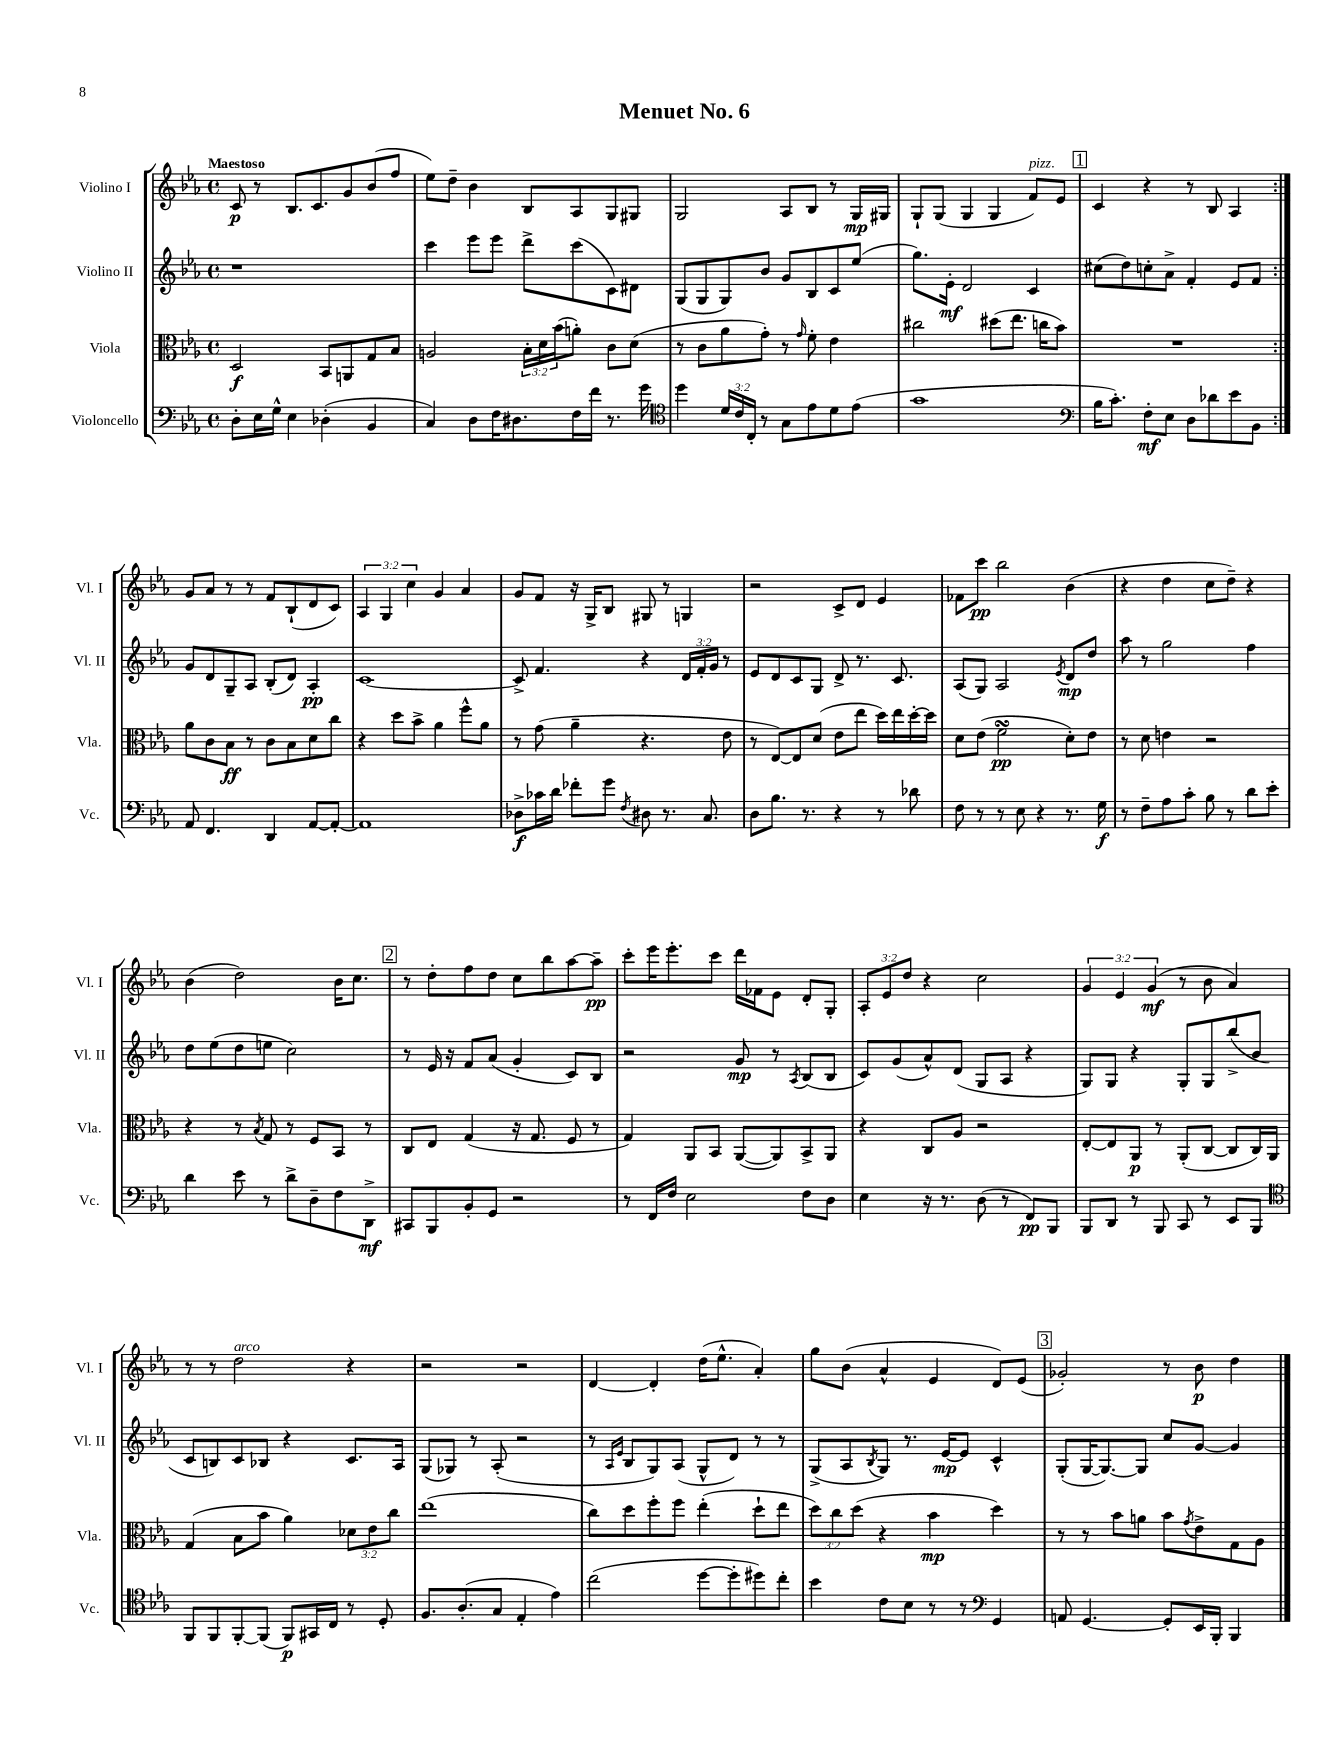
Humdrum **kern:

**kern	**dynam	**kern	**dynam	**kern	**dynam	**kern	**dynam
*part4	*part4	*part3	*part3	*part2	*part2	*part1	*part1
*staff4	*staff4	*staff3	*staff3	*staff2	*staff2	*staff1	*staff1
*I"Violoncello	*	*I"Viola	*	*I"Violino II	*	*I"Violino I	*
*I'Vc.	*	*I'Vla.	*	*I'Vl. II	*	*I'Vl. I	*
*clefF4	*	*clefC3	*	*clefG2	*	*clefG2	*
*k[b-e-a-]	*	*k[b-e-a-]	*	*k[b-e-a-]	*	*k[b-e-a-]	*
*M4/4	*	*M4/4	*	*M4/4	*	*M4/4	*
*met(c)	*	*met(c)	*	*met(c)	*	*met(c)	*
=1	=1	=1	=1	=1	=1	=1	=1
!	!	!	!	!	!	!LO:TX:a:B:t=Maestoso	!
8D'\L	.	2D/	f	1r	.	8c/	p
16E-\L	.	.	.	.	.	8r	.
16G^^\JJ	.	.	.	.	.	.	.
4E-\	.	.	.	.	.	8.B-/L	.
.	.	.	.	.	.	8.c/	.
(4D-X'\	.	8BB-/L	.	.	.	.	.
.	.	8AAn/	.	.	.	8g/	.
4BB-/	.	8G/	.	.	.	(8b-/	.
.	.	8B-/J	.	.	.	8ff/J	.
=2	=2	=2	=2	=2	=2	=2	=2
4C/)	.	2An/	.	4ccc\	.	8ee-\L)	.
.	.	.	.	.	.	8dd~\J	.
8D\L	.	.	.	8eee-\L	.	4b-\	.
16F\K	.	.	.	8eee-\J	.	.	.
8.D#X\	.	.	.	.	.	.	.
.	.	24B-'\LL	.	8ddd^\L	.	8B-/L	.
.	.	24d\	.	.	.	.	.
.	.	(24b-\J	.	.	.	.	.
16F\L	.	8an'\J)	.	(8ccc\	.	8A-/	.
16f\JJ	.	.	.	.	.	.	.
8.r	.	8c\L	.	8c\)	.	8G/	.
.	.	(8d\J	.	8d#X\J	.	8G#X/J	.
16g\	.	.	.	.	.	.	.
=3	=3	=3	=3	=3	=3	=3	=3
*clefC4	*	*	*	*	*	*	*
4dd\	.	8r	.	(8G/L	.	2G/	.
.	.	8c\L	.	8G/	.	.	.
24d/LL	.	8a-\	.	8G/)	.	.	.
24c/	.	.	.	.	.	.	.
24C'/JJ	.	.	.	.	.	.	.
8r	.	8g'\J)	.	8b-/J	.	.	.
8G\L	.	8r	.	8g/L	.	8A-/L	.
.	.	16qqg/	.	.	.	.	.
8e-\	.	8f'\	.	8B-/	.	8B-/J	.
8d\	.	4e-\	.	8c/	.	8r	.
(8e-\J	.	.	.	(8ee-/J	.	16G/LL	mp
.	.	.	.	.	.	16G#X/JJ	.
=4	=4	=4	=4	=4	=4	=4	=4
1g	.	2cc#X\	.	8.gg\L)	.	8G`/L	.
.	.	.	.	.	.	(8G/J	.
.	.	.	.	16e-'\Jk	mf	.	.
.	.	.	.	2d/	.	4G/	.
.	.	(8dd#X\L	.	.	.	4G/	.
.	.	8.ee-\J	.	.	.	.	.
!	!	!	!	!	!	!LO:TX:a:i:t=pizz.	!
.	.	.	.	4c/	.	8f/L)	.
.	.	16ccn\KL	.	.	.	.	.
.	.	8b-\J)	.	.	.	8e-/J	.
!!LO:REH:place=s1:t=1
=5	=5	=5	=5	=5	=5	=5	=5
*clefF4	*	*	*	*	*	*	*
16B-\KL	.	1r	.	(8cc#X\L	.	4c/	.
8.c'\J)	.	.	.	.	.	.	.
.	.	.	.	8dd\)	.	.	.
8F'\L	mf	.	.	8ccn'\	.	4r	.
8E-\J	.	.	.	8a-^\J	.	.	.
8D\L	.	.	.	4f'/	.	8r	.
8d-X\	.	.	.	.	.	8B-/	.
8e-\	.	.	.	8e-/L	.	4A-/	.
8BB-\J	.	.	.	8f/J	.	.	.
!!LO:LB:g=z
=6:|!	=6:|!	=6:|!	=6:|!	=6:|!	=6:|!	=6:|!	=6:|!
8AA-/	.	8a-\L	.	8g/L	.	8g/L	.
4.FF/	.	8c\	.	8d/	.	8a-/J	.
.	.	8B-\J	ff	8G~/	.	8r	.
.	.	8r	.	8A-/J	.	8r	.
4DD/	.	8c\L	.	(8B-'/L	.	8f/L	.
.	.	8B-\	.	8d/J)	.	(8B-`/	.
[8AA-/L	.	8d\	.	4A-'/	pp	8d/	.
8AA-'/J_	.	8cc\J	.	.	.	8c/J)	.
=7	=7	=7	=7	=7	=7	=7	=7
1AA-]	.	4r	.	[1c	.	6A-/	.
.	.	.	.	.	.	6G/	.
.	.	8dd\L	.	.	.	.	.
.	.	.	.	.	.	6cc\	.
.	.	8b-^\J	.	.	.	.	.
.	.	4a-\	.	.	.	4g/	.
.	.	8ff^^\L	.	.	.	4a-/	.
.	.	8a-\J	.	.	.	.	.
=8	=8	=8	=8	=8	=8	=8	=8
8D-X^\L	f	8r	.	8c^/]	.	8g/L	.
16c-X\L	.	(8g\	.	4.f/	.	8f/J	.
16d\JJ	.	.	.	.	.	.	.
8f-X'\L	.	4a-~\	.	.	.	16r	.
.	.	.	.	.	.	16G^/KL	.
8g\J	.	.	.	.	.	8B-/J	.
8qF/	.	.	.	.	.	.	.
8D#X\	.	4.r	.	4r	.	8G#X/	.
8.r	.	.	.	.	.	8r	.
.	.	.	.	24d/LL	.	4Gn/	.
.	.	.	.	24f'/	.	.	.
8.C/	.	.	.	.	.	.	.
.	.	.	.	24g/JJ	.	.	.
.	.	8e-\	.	8r	.	.	.
=9	=9	=9	=9	=9	=9	=9	=9
8D\L	.	8r	.	8e-/L	.	2r	.
8.B-\J	.	[8E-/L)	.	8d/	.	.	.
.	.	8E-/]	.	8c/	.	.	.
8.r	.	.	.	.	.	.	.
.	.	(8d/J	.	8G/J	.	.	.
4r	.	8e-\L	.	8d^/	.	8c^/L	.
.	.	8ee-\J	.	8.r	.	8d/J	.
8r	.	16dd\LL)	.	.	.	4e-/	.
.	.	16ee-\	.	8.c/	.	.	.
8d-X\	.	[16dd'\	.	.	.	.	.
.	.	16dd\JJ]	.	.	.	.	.
=10	=10	=10	=10	=10	=10	=10	=10
8F\	.	8d\L	.	(8A-/L	.	8f-X\L	.
8r	.	(8e-\J	.	8G/J)	.	8ccc\J	pp
8r	.	2fsSSS\	pp	2A-/	.	2bb-\	.
8E-\	.	.	.	.	.	.	.
4r	.	.	.	.	.	.	.
.	.	.	.	8qe-/	.	.	.
8.r	.	8d'\L)	.	8d/L	mp	(4b-\	.
.	.	8e-\J	.	8dd/J	.	.	.
16G\	f	.	.	.	.	.	.
=11	=11	=11	=11	=11	=11	=11	=11
8r	.	8r	.	8aa-\	.	4r	.
8F~\L	.	8d\	.	8r	.	.	.
8A-\	.	4en\	.	2gg\	.	4dd\	.
8c'\J	.	.	.	.	.	.	.
8B-\	.	2r	.	.	.	8cc\L	.
8r	.	.	.	.	.	8dd~\J)	.
8d\L	.	.	.	4ff\	.	4r	.
8e-'\J	.	.	.	.	.	.	.
!!LO:LB:g=z
=12	=12	=12	=12	=12	=12	=12	=12
4d\	.	4r	.	8dd\L	.	(4b-\	.
.	.	.	.	(8ee-\	.	.	.
8e-\	.	8r	.	8dd\	.	2dd\)	.
.	.	8qB-/	.	.	.	.	.
8r	.	8G/	.	8een\J	.	.	.
8d^\L	.	8r	.	2cc\)	.	.	.
8D~\	.	8F/L	.	.	.	.	.
8F\	.	8BB-/J	.	.	.	16b-\KL	.
.	.	.	.	.	.	8.cc\J	.
8DD^\J	mf	8r	.	.	.	.	.
!!LO:REH:place=s1:t=2
=13	=13	=13	=13	=13	=13	=13	=13
8CC#X/L	.	8C/L	.	8r	.	8r	.
8BBB-/	.	8E-/J	.	16e-/	.	8dd'\L	.
.	.	.	.	16r	.	.	.
8BB-'/	.	(4G/	.	8f/L	.	8ff\	.
8GG/J	.	.	.	(8a-/J	.	8dd\J	.
2r	.	16r	.	4g'/	.	8cc\L	.
.	.	8.G/	.	.	.	.	.
.	.	.	.	.	.	8bb-\	.
.	.	8F/	.	8c/L)	.	[8aa-\	.
.	.	8r	.	8B-/J	.	8aa-~\J]	pp
=14	=14	=14	=14	=14	=14	=14	=14
8r	.	4G/)	.	2r	.	8ccc'\L	.
16FF/LL	.	.	.	.	.	16eee-\K	.
16F/JJ	.	.	.	.	.	8.eee-'\	.
2E-\	.	8AA-/L	.	.	.	.	.
.	.	8BB-/J	.	.	.	8ccc\J	.
.	.	([8AA-/L	.	8g/	mp	16ddd\LL	.
.	.	.	.	.	.	16f-X\J	.
.	.	8AA-/])	.	8r	.	8e-\J	.
.	.	.	.	8qA-/	.	.	.
8F\L	.	8BB-^/	.	(8B-/L	.	8d'/L	.
8D\J	.	8AA-/J	.	8B-/J	.	8G'/J	.
=15	=15	=15	=15	=15	=15	=15	=15
4E-\	.	4r	.	8c/L)	.	12A-'/L	.
.	.	.	.	.	.	12e-/	.
.	.	.	.	(8g/	.	.	.
.	.	.	.	.	.	12dd/J	.
16r	.	8C/L	.	8a-^^/)	.	4r	.
8.r	.	.	.	.	.	.	.
.	.	8A-/J	.	(8d/J	.	.	.
(8D\	.	2r	.	8G/L	.	2cc\	.
8r	.	.	.	8A-/J	.	.	.
8FF/L)	pp	.	.	4r	.	.	.
8BBB-/J	.	.	.	.	.	.	.
=16	=16	=16	=16	=16	=16	=16	=16
8BBB-/L	.	[8E-'/L	.	8G/L)	.	6g/	.
8DD/J	.	8E-/]	.	8G/J	.	.	.
.	.	.	.	.	.	6e-/	.
8r	.	8AA-/J	p	4r	.	.	.
.	.	.	.	.	.	(6g/	mf
8BBB-/	.	8r	.	.	.	.	.
8CC/	.	(8AA-'/L	.	8G'/L	.	8r	.
8r	.	[8C/J	.	8G/	.	8b-\	.
8EE-/L	.	8C/L]	.	(8bb-^/	.	4a-/)	.
8BBB-/J	.	16C/L)	.	8b-/J	.	.	.
.	.	16AA-/JJ	.	.	.	.	.
!!LO:LB:g=z
=17	=17	=17	=17	=17	=17	=17	=17
*clefC4	*	*	*	*	*	*	*
8FF/L	.	(4G/	.	8c/L	.	8r	.
8FF/	.	.	.	8Bn/)	.	8r	.
!	!	!	!	!	!	!LO:TX:a:i:t=arco	!
[8FF'/	.	8B-\L	.	8c/	.	2dd\	.
(8FF/J]	.	8b-\J	.	8B-X/J	.	.	.
8FF/L)	p	4a-\)	.	4r	.	.	.
16GG#X/L	.	.	.	.	.	.	.
16C/JJ	.	.	.	.	.	.	.
8r	.	12d-X\L	.	8.c/L	.	4r	.
.	.	12e-\	.	.	.	.	.
8D'/	.	.	.	.	.	.	.
.	.	12cc\J	.	.	.	.	.
.	.	.	.	16A-/Jk	.	.	.
=18	=18	=18	=18	=18	=18	=18	=18
8.F/L	.	(1ee-	.	(8G/L	.	2r	.
.	.	.	.	8G-X/J)	.	.	.
(8.A-'/	.	.	.	.	.	.	.
.	.	.	.	8r	.	.	.
8G/J	.	.	.	(8A-'/	.	.	.
4E-'/	.	.	.	2r	.	2r	.
4e-\)	.	.	.	.	.	.	.
=19	=19	=19	=19	=19	=19	=19	=19
(2cc\	.	8cc\L)	.	8r	.	[4d/	.
.	.	.	.	16qqA-/LL	.	.	.
.	.	.	.	16qqe-/JJ	.	.	.
.	.	8dd\	.	8B-/L	.	.	.
.	.	8ff'\	.	8G/)	.	4d'/]	.
.	.	8ff\J	.	(8A-/J	.	.	.
[8dd\L	.	(4ee-'\	.	8G^^/L	.	(16dd\KL	.
.	.	.	.	.	.	8.ee-^^\J	.
8dd'\]	.	.	.	8d/J)	.	.	.
8dd#X\)	.	8dd`\L	.	8r	.	4a-'/)	.
8cc'\J	.	8ee-\J	.	8r	.	.	.
=20	=20	=20	=20	=20	=20	=20	=20
4b-\	.	12dd\L)	.	(8G^/L	.	8gg\L	.
.	.	12cc\	.	.	.	.	.
.	.	.	.	8A-/	.	(8b-\J	.
.	.	(12dd\J	.	.	.	.	.
.	.	.	.	8qB-/	.	.	.
8c\L	.	4r	.	8G/J)	.	4a-^^/	.
8B-\J	.	.	.	8.r	.	.	.
8r	.	4b-\	mp	.	.	4e-/	.
.	.	.	.	[16e-/KL	mp	.	.
8r	.	.	.	8e-/J]	.	.	.
*clefF4	*	*	*	*	*	*	*
4GG/	.	4dd\)	.	4c^^/	.	8d/L)	.
.	.	.	.	.	.	(8e-/J	.
!!LO:REH:place=s1:t=3
=21	=21	=21	=21	=21	=21	=21	=21
8AAn/	.	8r	.	(8G'/L	.	2g-X'/)	.
[4.GG/	.	8r	.	[16G/K	.	.	.
.	.	.	.	8.G/_)	.	.	.
.	.	8b-\L	.	.	.	.	.
.	.	8an\J	.	8G/J]	.	.	.
8GG'/L]	.	8b-\L	.	8cc/L	.	8r	.
.	.	8qg/	.	.	.	.	.
16EE-/L	.	8e-^\	.	[8g/J	.	8b-\	p
16BBB-'/JJ	.	.	.	.	.	.	.
4BBB-/	.	8G\	.	4g/]	.	4dd\	.
.	.	8A-\J	.	.	.	.	.
==	==	==	==	==	==	==	==
*-	*-	*-	*-	*-	*-	*-	*-
